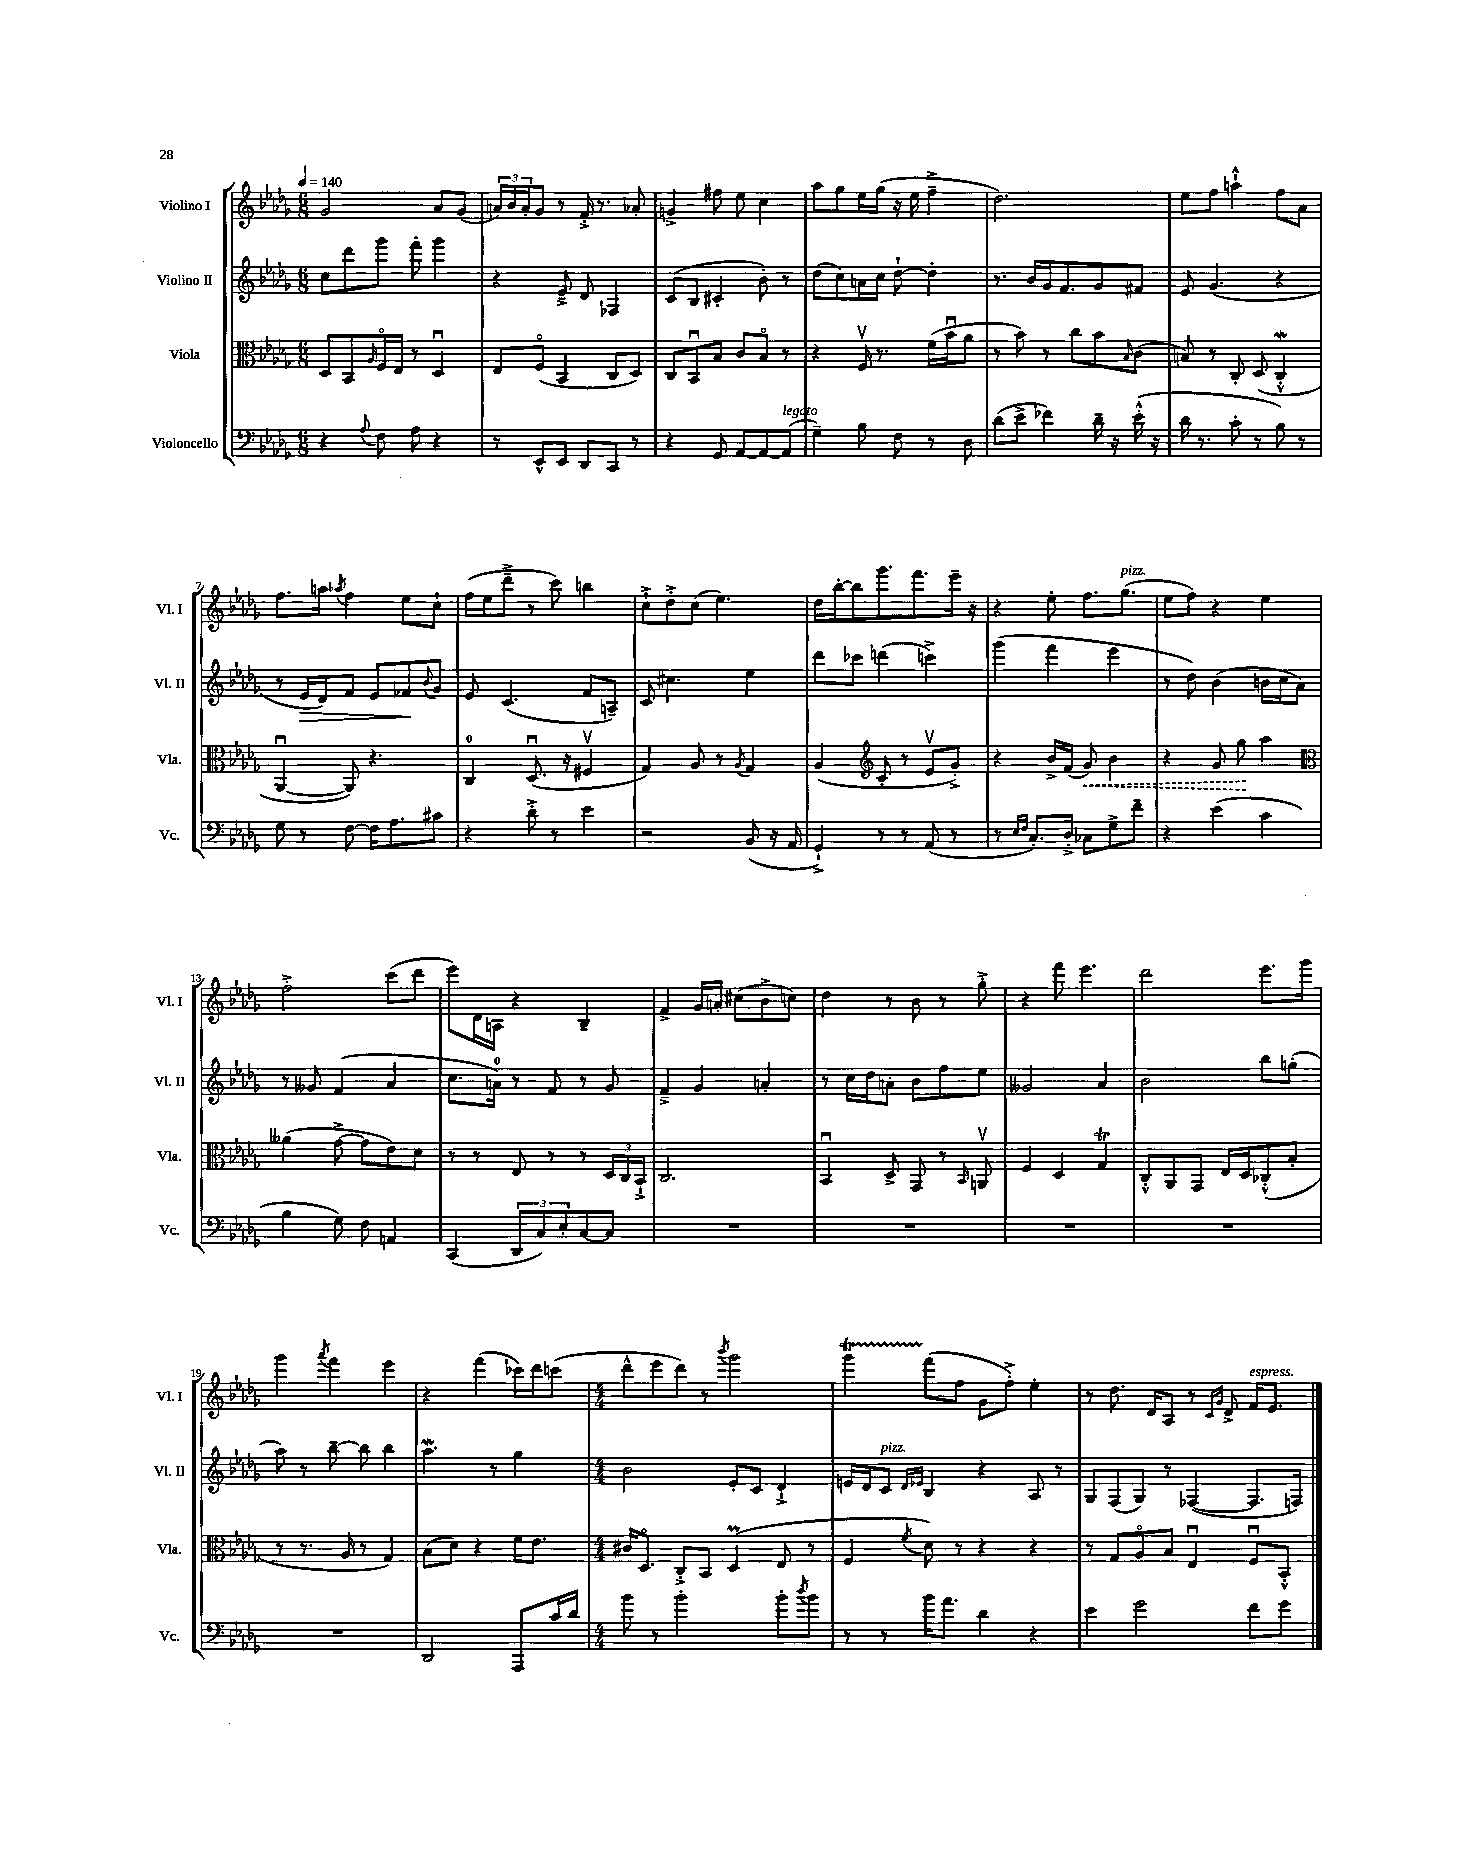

**kern	**kern	**dynam	**kern	**dynam	**kern
*part4	*part3	*part3	*part2	*part2	*part1
*staff4	*staff3	*staff3	*staff2	*staff2	*staff1
*I"Violoncello	*I"Viola	*	*I"Violino II	*	*I"Violino I
*I'Vc.	*I'Vla.	*	*I'Vl. II	*	*I'Vl. I
*clefF4	*clefC3	*	*clefG2	*	*clefG2
*k[b-e-a-d-g-]	*k[b-e-a-d-g-]	*	*k[b-e-a-d-g-]	*	*k[b-e-a-d-g-]
*M6/8	*M6/8	*	*M6/8	*	*M6/8
*MM140	*MM140	*	*MM140	*	*MM140
=1	=1	=1	=1	=1	=1
4r	8D-/L	.	8cc\L	.	2g-/
.	8BB-/	.	8ddd-\	.	.
8qqA-/	16qqA-/	.	.	.	.
8F\	16F/L	.	8ggg-\J	.	.
.	16E-/JJ	.	.	.	.
8A-\	8r	.	8fff'\	.	.
4r	4D-u/	.	4ggg-\	.	8a-/L
.	.	.	.	.	(8g-/J
=2	=2	=2	=2	=2	=2
8r	8E-/L	.	4r	.	24an/LL)
.	.	.	.	.	24b-/
.	.	.	.	.	24a'/J
8EE-^^/L	(8F/J	.	.	.	8g-/J
8EE-/J	4BB-/	.	8e-~^/	.	8r
8DD-/L	.	.	8d-/	.	16f'^/
.	.	.	.	.	8.r
8CC/J	8C/L	.	4F-X/	.	.
8r	8D-/J)	.	.	.	8a-X'/
=3	=3	=3	=3	=3	=3
4r	8C/L	.	(8c/L	.	4gn^/
.	8BB-u/	.	8B-/J	.	.
8GG-/	8B-/J	.	4c#X'/	.	8ff#X\
[8AA-/L	8c/L	.	.	.	8ee-\
8AA-/_	8B-/J	.	8b-'\)	.	4cc\
!LO:TX:a:i:t=legato	!	!	!	!	!
(8AA-/J]	8r	.	8r	.	.
=4	=4	=4	=4	=4	=4
4G-~\)	4r	.	(8dd-\L	.	8aa-\L
.	.	.	8cc\)	.	8gg-\
8B-\	16Fv/	.	16an\L	.	16ee-\L
.	8.r	.	16cc\JJ	.	(16gg-\JJ
8F\	.	.	[8dd-`\	.	16r
.	.	.	.	.	16ee-\
8r	(16f\LL	.	4dd-'\]	.	4ff~^\
.	16b-u\J	.	.	.	.
8D-\	8a-\J	.	.	.	.
=5	=5	=5	=5	=5	=5
(8d-\L	8r	.	8.r	.	2.dd-\)
8e-^\J	8b-\)	.	.	.	.
.	.	.	16b-/LL	.	.
4f-X\)	8r	.	16g-/J	.	.
.	.	.	8.f/	.	.
.	8cc\L	.	.	.	.
16d-~\	8b-\	.	8g-/	.	.
16r	.	.	.	.	.
.	16qqB-/	.	.	.	.
(16e-'^^\	(8c\J	.	8f#X/J	.	.
16r	.	.	.	.	.
=6	=6	=6	=6	=6	=6
16d-\	8Bn/)	.	8e-/	.	8ee-\L
8.r	.	.	.	.	.
.	8r	.	(4.g-/	.	8ff\J
8c'\	8C'/	.	.	.	4aan`^^\
8r	(8D-/	.	.	.	.
8B-\)	4CW'^^/	.	4r	.	8ff\L
8r	.	.	.	.	8a-\J
!!LO:LB:g=z
=7	=7	=7	=7	=7	=7
8G-\	[4AA-u/	.	8r	.	8.ff\L
!	!	!	!	!LO:HP:b	!
8r	.	.	16e-/LL	>	.
.	.	.	16d-/J)	.	16aan\Jk
.	.	.	.	.	8qaa-X/
[8F\	8AA-/])	.	8f/J	.	4ff\
16F\KL]	4.r	.	8e-/L	.	.
8.A-\	.	.	.	.	.
.	.	.	8f-X/	.	8ee-\L
.	.	.	8qqb-/	.	.
8c#X\J	.	.	8g-/J	]	8cc`\J
=8	=8	=8	=8	=8	=8
4r	4C/	.	8e-/	.	(16ff\LL
.	.	.	.	.	16ee-\J
.	.	.	(4.c/	.	8ddd-~^\J
8d-'^\	(8.D-u/	.	.	.	8r
8r	.	.	.	.	8ccc\)
.	16r	.	.	.	.
4e-\	4F#Xv/	.	8f/L	.	4bbn\
.	.	.	8An~/J)	.	.
=9	=9	=9	=9	=9	=9
2r	4G-/)	.	8c/	.	8cc`^\L
.	.	.	4.cc#X\	.	8dd-'^\
.	8A-/	.	.	.	(8cc\J
.	8r	.	.	.	4.ee-\)
.	8qA-/	.	.	.	.
(8BB-/	4G-/	.	4ee-\	.	.
16r	.	.	.	.	.
16AA-/	.	.	.	.	.
=10	=10	=10	=10	=10	=10
4GG-`^/)	(4A-/	.	8ddd-\L	.	16dd-\LL
.	.	.	.	.	[16bb-'\J
.	.	.	8ccc-X\J	.	8bb-\]
*	*clefG2	*	*	*	*
8r	8c'/	.	(4dddn\	.	8.ggg-\
8r	8r	.	.	.	.
.	.	.	.	.	8.fff\
(8AA-/	8e-v/L	.	4cccn^\)	.	.
8r	8g-'^/J)	.	.	.	16eee-~\Jk
.	.	.	.	.	16r
=11	=11	=11	=11	=11	=11
8r	4r	.	(4ggg-\	.	4r
16qqE-/LL	.	.	.	.	.
16qqF/JJ	.	.	.	.	.
8.C'/L)	.	.	.	.	.
.	16b-^/LL	.	4fff\	.	8ee-'\
16D-'^/Jk	(16f/JJ	.	.	.	.
!	!	!LO:HP:b	!	!	!
8C-X\L	8g-/)	<	.	.	8.ff\L
8G-^\	4b-\	.	4eee-\	.	.
!	!	!	!	!	!LO:TX:a:i:t=pizz.
.	.	.	.	.	(8.gg-\J
8f~\J	.	.	.	.	.
=12	=12	=12	=12	=12	=12
4r	4r	.	8r	.	8ee-\L
.	.	.	8dd-\)	.	8ff\J)
(4e-\	8g-/	.	(4b-\	.	4r
.	8gg-\	.	.	.	.
4c\	4aa-\	[	16bn\LL	.	4ee-\
.	.	.	16cc\J	.	.
.	.	.	8a-\J)	.	.
!!LO:LB:g=z
=13	=13	=13	=13	=13	=13
*	*clefC3	*	*	*	*
4B-\	(4a--X\	.	8r	.	2ff'^\
.	.	.	8g--X/	.	.
8G-\)	[8g-^\	.	(4f/	.	.
8F\	8g-\L]	.	.	.	.
4AAn/	8e-\)	.	4a-/	.	(8ccc\L
.	8d-\J	.	.	.	8ddd-\J
=14	=14	=14	=14	=14	=14
(4CC/	8r	.	8.cc\L	.	8eee-\L)
.	8r	.	.	.	16d-\L
.	.	.	16an\Jk)	.	16An\JJ
12DD-/L	8E-/	.	8r	.	4r
12C/)	.	.	.	.	.
.	8r	.	8f/	.	.
12E-'/	.	.	.	.	.
[8C/	8r	.	8r	.	4B-~/
8C/J]	24D-/LL	.	8g-/	.	.
.	24C/	.	.	.	.
.	24BB-`^/JJ	.	.	.	.
=15	=15	=15	=15	=15	=15
2.r	2.C/	.	4f~^/	.	4f^/
.	.	.	4g-/	.	16g-/LL
.	.	.	.	.	16an'/JJ
.	.	.	.	.	(8cc#X\L
.	.	.	4an'/	.	8b-^\
.	.	.	.	.	8ccn\J)
=16	=16	=16	=16	=16	=16
2.r	4BB-u/	.	8r	.	4dd-\
.	.	.	16cc\LL	.	.
.	.	.	16dd-\J	.	.
.	8D-^/	.	8an'\J	.	8r
.	8GG-/	.	8b-\L	.	8b-\
.	8r	.	8ff\	.	8r
.	16qqBB-/	.	.	.	.
.	8AAnv/	.	8ee-\J	.	8gg-'^\
=17	=17	=17	=17	=17	=17
2.r	4F/	.	2g--X/	.	4r
.	4D-/	.	.	.	8fff\
.	.	.	.	.	4.eee-\
.	4G-T/	.	4a-/	.	.
=18	=18	=18	=18	=18	=18
2.r	8C'^^/L	.	2b-\	.	2ddd-\
.	8AA-/	.	.	.	.
.	8GG-/J	.	.	.	.
.	16E-/LL	.	.	.	.
.	16D-/J	.	.	.	.
.	(8C-X'^^/	.	8bb-\L	.	8.eee-\L
.	8B-'/J	.	(8ggn'\J	.	.
.	.	.	.	.	16ggg-\Jk
!!LO:LB:g=z
=19	=19	=19	=19	=19	=19
2.r	8r	.	8aa-\)	.	4ggg-\
.	8.r	.	8r	.	.
.	.	.	.	.	8qaaa-/
.	.	.	[8bb-~\	.	4fff\
.	16A-/	.	.	.	.
.	8r	.	8bb-\]	.	.
.	4G-/)	.	4bb-\	.	4eee-\
=20	=20	=20	=20	=20	=20
2DD-/	(8B-\L	.	4.aa-W\	.	4r
.	8d-\J)	.	.	.	.
.	4r	.	.	.	(4fff\
.	.	.	8r	.	.
8AAA-/L	16f\KL	.	4gg-\	.	16ccc-X\LL)
.	8.e-\J	.	.	.	16ddd-\J
16c/L	.	.	.	.	(8cccn\J
16d-/JJ	.	.	.	.	.
=21	=21	=21	=21	=21	=21
*M4/4	*M4/4	*	*M4/4	*	*M4/4
8b-\	16c#X/KL	.	2b-\	.	8ddd-^^\L
.	8.D-/J	.	.	.	.
8r	.	.	.	.	8eee-\
2b-'\	8C'^/L	.	.	.	8ddd-\J)
.	8BB-/J	.	.	.	8r
.	.	.	.	.	8qbbb-/
.	(4D-M/	.	8e-'/L	.	2ggg-\
.	.	.	8c/J	.	.
8b-'\L	8E-/	.	4d-`^/	.	.
8qdd-/	.	.	.	.	.
8b-\J	8r	.	.	.	.
=22	=22	=22	=22	=22	=22
8r	4F/	.	16en/LL	.	4ggg-T\
.	.	.	16d-/J	.	.
!	!	!	!LO:TX:a:i:t=pizz.	!	!
8r	.	.	8c/J	.	.
.	.	.	16qqd-/LL	.	.
.	8qf/	.	16qqe-X/JJ	.	.
16b-\KL	8d-\)	.	4B-/	.	(8fff\L
8.a-\J	.	.	.	.	.
.	8r	.	.	.	8ff\J
4d-\	4r	.	4r	.	8g-\L
.	.	.	.	.	8ff'^\J)
4r	4r	.	8A-/	.	4ee-'\
.	.	.	8r	.	.
=23	=23	=23	=23	=23	=23
4e-\	8r	.	8G-/L	.	8r
.	8G-/L	.	(8F/	.	8.dd-\
2g-\	8A-/	.	8G-/J)	.	.
.	.	.	.	.	16d-/KL
.	8B-/J	.	8r	.	8A-/J
.	4E-u/	.	([4F-X/	.	8r
.	.	.	.	.	16qqc/LL
.	.	.	.	.	16qqg-/JJ
.	.	.	.	.	8d-^/
!	!	!	!	!	!LO:TX:a:i:t=espress.
8f\L	8Fu/L	.	8.F-/L]	.	16f/KL
.	.	.	.	.	8.e-/J
8g-\J	8BB-'^^/J	.	.	.	.
.	.	.	16Fn/Jk)	.	.
==	==	==	==	==	==
*-	*-	*-	*-	*-	*-
